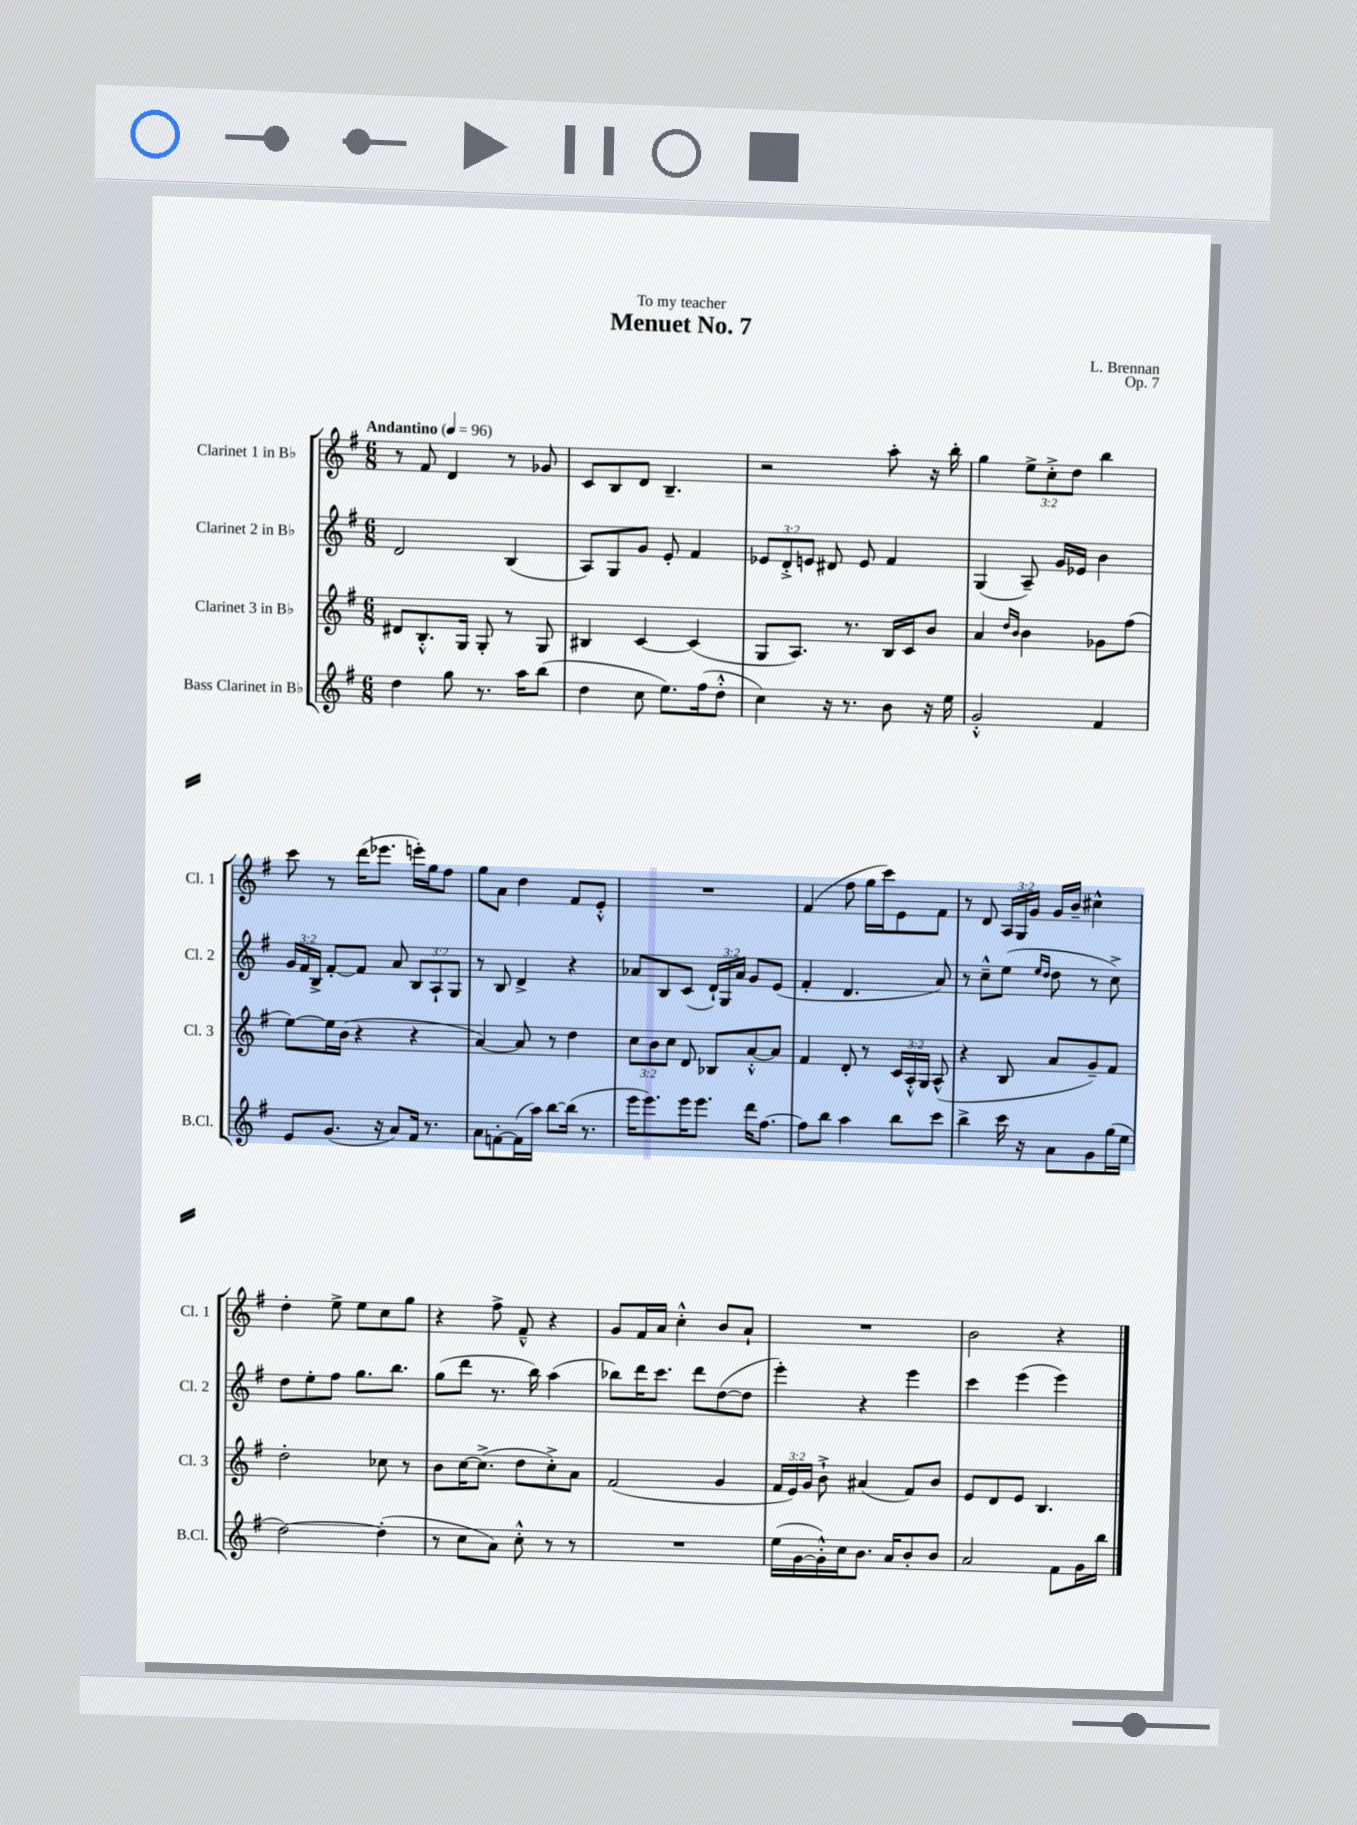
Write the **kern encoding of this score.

**kern	**kern	**kern	**kern
*staff4	*staff3	*staff2	*staff1
*clefG2	*clefG2	*clefG2	*clefG2
*k[f#]	*k[f#]	*k[f#]	*k[f#]
*M6/8	*M6/8	*M6/8	*M6/8
*MM96	*MM96	*MM96	*MM96
4dd	8d#	2d	8r
.	8.B'^^	.	8f#
8gg	.	.	4d
.	16G	.	.
8.r	8G'	.	.
.	8r	(4B	8r
16aa	.	.	.
(8bb	8G	.	8g-
=	=	=	=
4dd	4B#	8A)	8c
.	.	8G	8B
8cc	[4c	8g	8d
8.ee)	.	8e'	4.B~
.	(4c]	4f#	.
(16ff#	.	.	.
8dd'^^	.	.	.
=	=	=	=
4cc)	8G	12e-	2r
.	.	12d'^	.
.	8.A)	.	.
.	.	12e	.
16r	.	8d#	.
8.r	8.r	.	.
.	.	8e	.
8b	16B	4f#	8aa'
.	16c	.	.
16r	8b	.	16r
16ee	.	.	16bb'
=	=	=	=
2g'^^	4a	(4G	4gg
.	16qqdd	.	.
.	16qqb	.	.
.	4b	8A~)	12ee^
.	.	.	12cc'^
.	.	16g	.
.	.	.	12dd
.	.	16e-	.
4f#	8g-	4b	4bb
.	(8ff#	.	.
=	=	=	=
8e	[8ee)	24g	8ccc
.	.	24f#	.
.	.	24B^	.
(8.g	16ee]	[8f#'	8r
.	(16b	.	.
.	4r	8f#]	(16ddd
16r	.	.	8.eee-
8a)	.	8a	.
16f#	4r	12B	16eee')
8.r	.	.	16gg
.	.	12A`	.
.	.	.	8ff#
.	.	12G	.
=	=	=	=
8a	[4a)	8r	8gg
[8f'	.	8B	8a
(16f]	8a]	4d^	4dd
16aa)	.	.	.
[8bb	8r	.	.
(16bb]	4dd	4r	8f#
8.r	.	.	.
.	.	.	8e'^^
=	=	=	=
16eee	12cc	8a-	2.r
8.eee)	.	.	.
.	12b	.	.
.	.	8B	.
.	12cc	.	.
16eee	8d	(8c	.
8.eee	.	.	.
.	8B-	24d`)	.
.	.	24G	.
.	.	24a-	.
16ddd	[8a'^^	8g	.
[8.ff#	.	.	.
.	8a]	(8e	.
=	=	=	=
8ff#]	4f#	4f#'	(4f#
8bb	.	.	.
4aa	8d'	4.d	8ff#
.	8r	.	16gg
.	.	.	16ccc)
8bb	24c	.	8e
.	24A'^^	.	.
.	24G	.	.
8ccc	(8A^^	8a)	8f#
=	=	=	=
4bb^	4r	8r	8r
.	.	8cc~^^	8d
16ccc	8B	(8ee	24A
.	.	.	24G
16r	.	.	.
.	.	.	24g
.	.	16qqee	.
.	.	16qqdd	.
8a	8a	8dd	16g
.	.	.	16b~
8g	8g~)	8r	4cc#^^
(16gg	8f#	8cc^)	.
16ee	.	.	.
=	=	=	=
[2dd)	2dd'	8dd	4dd'
.	.	8ee'	.
.	.	8ff#	8ee^
.	.	8.gg	8ee
(4dd']	8cc-	.	8cc
.	.	8.bb	.
.	8r	.	8gg
=	=	=	=
8r	8b	(8gg	4r
8cc	[16cc	8ddd	.
.	(8.cc^]	.	.
8a)	.	8.r	8ff#^
8cc'^^	8dd	.	8f#~^^
.	.	16bb)	.
8r	8cc'^)	(4aa	4r
8r	8a	.	.
=	=	=	=
2.r	(2f#	8bb-)	8g
.	.	16ddd	16f#
.	.	8.ccc	16a
.	.	.	4cc'^^
.	.	8ddd	.
.	4g	([8dd	8b
.	.	8dd]	8a`
=	=	=	=
(16ee	24f#	4eee')	2.r
.	24e)	.	.
[16g	.	.	.
.	24g	.	.
16g'^^])	8b`^	.	.
16cc	.	.	.
8.b	(4a#	4r	.
16a	.	.	.
8b'	8f#)	4eee	.
8b	8b	.	.
=	=	=	=
2a	8e	4ccc	2b
.	8d	.	.
.	8e	(4eee	.
.	4.B	.	.
8f#	.	4eee)	4r
16g	.	.	.
16bb	.	.	.
==	==	==	==
*-	*-	*-	*-
